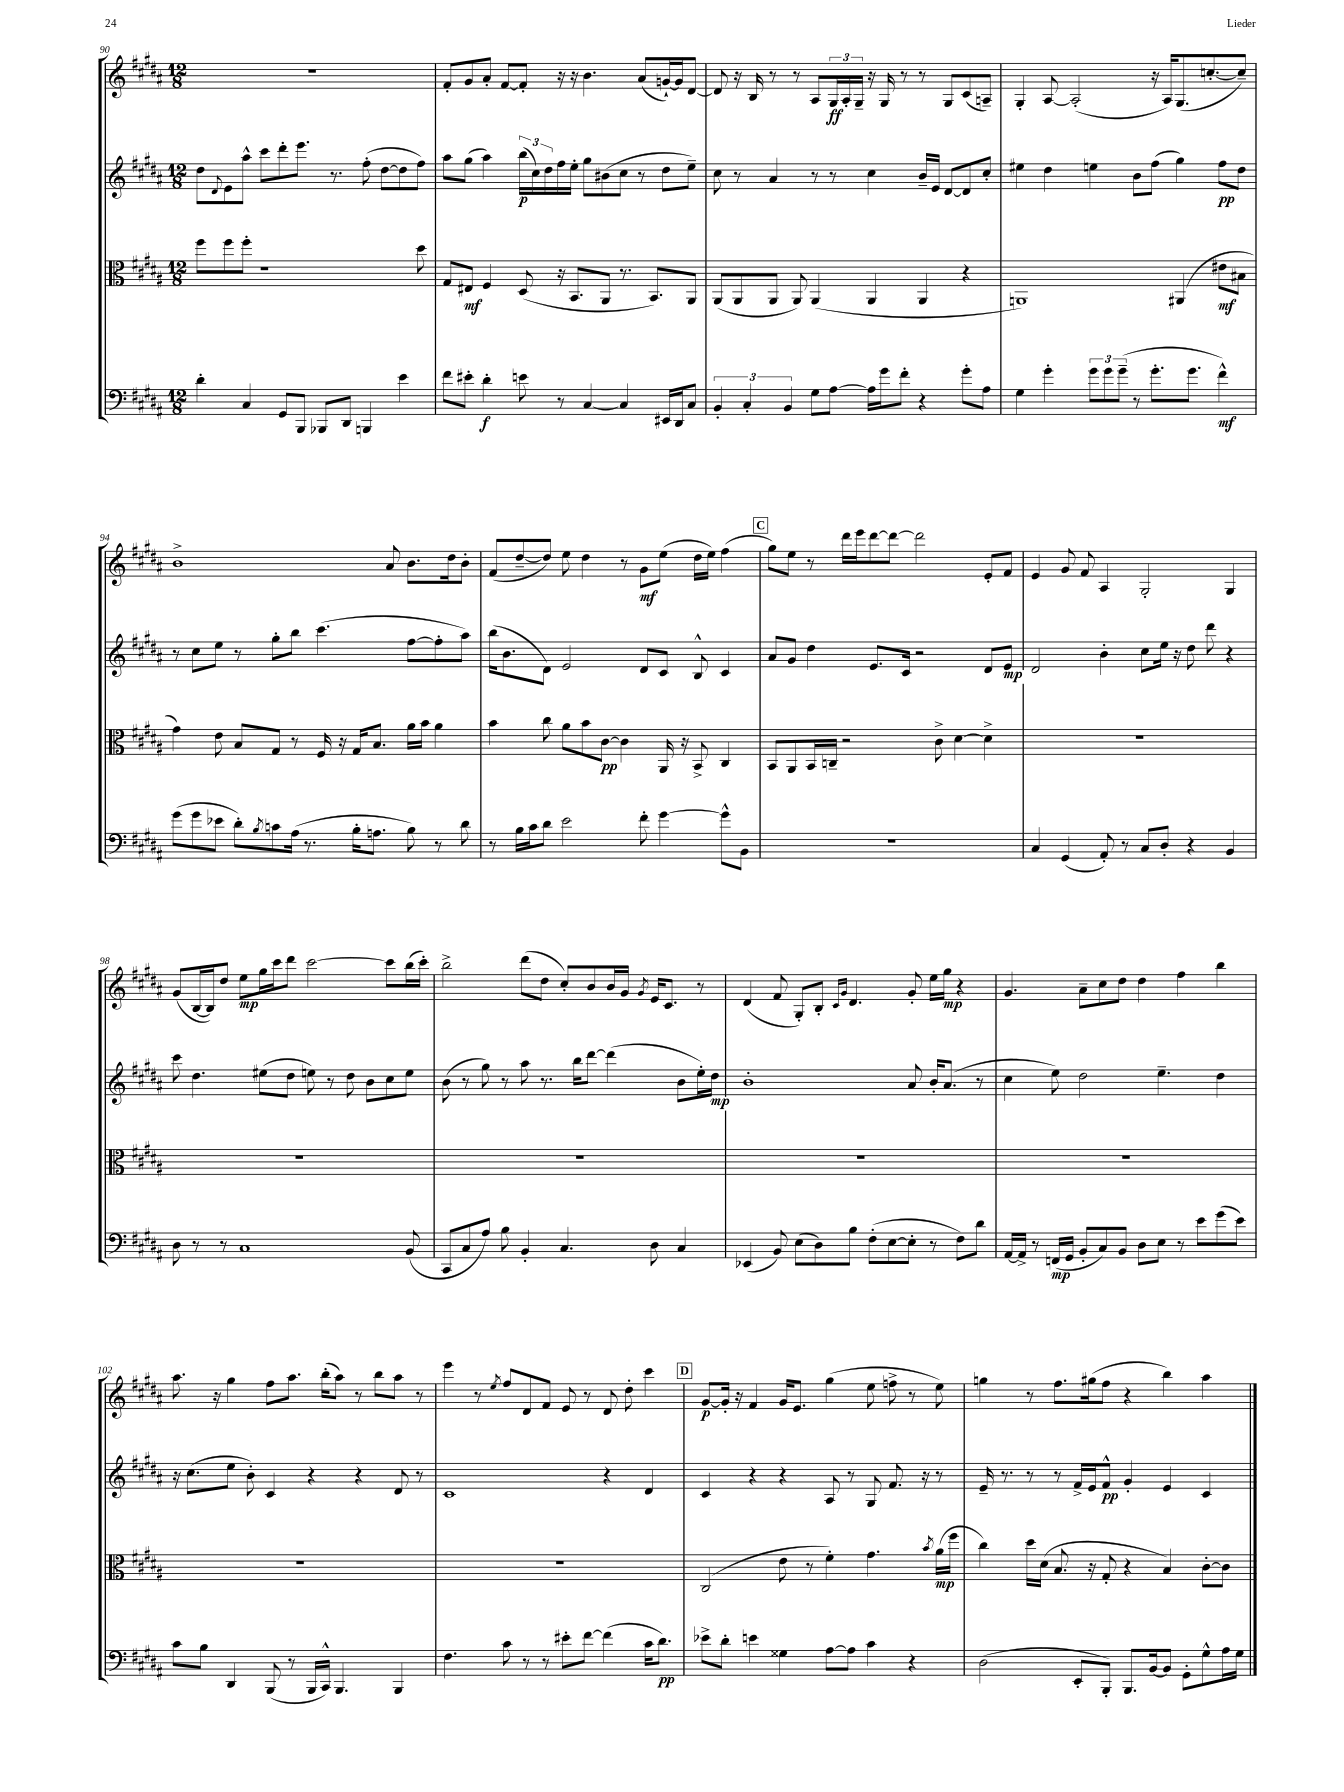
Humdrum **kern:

**kern	**kern	**kern	**kern
*staff4	*staff3	*staff2	*staff1
*clefF4	*clefC3	*clefG2	*clefG2
*k[f#c#g#d#a#]	*k[f#c#g#d#a#]	*k[f#c#g#d#a#]	*k[f#c#g#d#a#]
*M12/8	*M12/8	*M12/8	*M12/8
4d#'	8ff#	8dd#	1.r
.	.	8qqd#	.
.	8ff#	8e	.
4C#	8ff#'	8aa#^^	.
.	1r	8ccc#	.
8GG#	.	8ddd#'	.
8BBB	.	8.eee	.
8BBB-	.	.	.
.	.	8.r	.
8DD#	.	.	.
4BBB	.	(8ff#'	.
.	.	[8dd#	.
4e	.	8dd#]	.
.	8dd#	8ff#)	.
=	=	=	=
8f#	8G#	8aa#	8f#'
8e#'	8E#	(8gg#	8g#
4d#'	4F#	4aa#)	8a#'
.	.	.	[8f#
8e	(8D#	(24bb	8f#']
.	.	24cc#)	.
.	.	24dd#	.
8r	16r	16ff#	16r
.	8.BB	16ee'	16r
[4C#	.	8gg#	4.b
.	8AA#	(8b#	.
4C#]	8.r	8cc#	.
.	.	8r	(8a#
.	8.BB)	.	.
16EE#	.	8dd#	[16g`)
16DD#	.	.	16g]
8C#	8AA#	8ee~)	[8d#
=	=	=	=
6BB'	(8AA#	8cc#	8d#]
.	8AA#	8r	16r
6C#'	.	.	.
.	.	.	16B
.	8AA#	4a#	8r
6BB	.	.	.
.	8AA#)	.	8r
8G#	(4AA#	8r	8A#
[8A#	.	8r	24G#
.	.	.	24A#'
.	.	.	24G#~
16A#]	4AA#	4cc#	16r
16g#	.	.	16G#
8f#'	.	.	8r
4r	4AA#	16b~	8r
.	.	16e	.
.	.	[8d#	8G#
8g#'	4r	8d#]	(8c#
8A#	.	8cc#'	8A~)
=	=	=	=
4G#	1AA)	4ee#	4G#'
4g#'	.	4dd#	[8A#
.	.	.	(2A#']
12g#	.	4ee	.
12g#	.	.	.
(12g#~	.	.	.
8r	.	8b	.
8.g#'	.	(8ff#	16r
.	.	.	16A#)
.	(4AA#	4gg#)	(8.G#
8.g#	.	.	.
.	.	.	[8.cc'
4f#^^)	8e#	8ff#	.
.	8B#	8dd#	8cc~])
=	=	=	=
(8g#	4g#)	8r	1b^
8g#	.	8cc#	.
8e-	8e	8ee	.
8d#')	8B	8r	.
8qB	.	.	.
8c	8G#	8gg#'	.
(16A#	8r	8bb	.
8.r	.	.	.
.	16F#	(4.ccc#	.
.	16r	.	.
16B'	16G#	.	.
8.A	8.B	.	.
.	.	.	8a#
8B)	16a#	[8ff#	8.b
.	16b	.	.
8r	4a#	8ff#']	.
.	.	.	16dd#
8d#	.	8aa#)	8b'
=	=	=	=
8r	4b	(16bb	(8f#
.	.	8.b	.
16B	.	.	[8dd#~
16c#	.	.	.
8d#	8cc#	8d#)	8dd#])
2e	8a#	2e	8ee
.	8b	.	4dd#
.	[8c#	.	.
.	4c#]	.	8r
8f#'	.	8d#	8g#
[4g#	16AA#	8c#	(8ee
.	16r	.	.
.	8BB^	8B^^	16dd#
.	.	.	16ee)
8g#^^]	4C#	4c#	(4ff#
8BB	.	.	.
=	=	=	=
1.r	8BB	8a#	8gg#)
.	8AA#	8g#	8ee
.	16BB	4dd#	8r
.	16C~	.	.
.	2r	.	16ddd#
.	.	.	16eee
.	.	8.e	[8ddd#
.	.	.	8ddd#_
.	.	16c#	.
.	.	2r	2ddd#]
.	8c#^	.	.
.	[4d#	.	.
.	4d#^]	8d#	8e'
.	.	8e	8f#
=	=	=	=
4C#	1.r	2d#	4e
(4GG#	.	.	8g#
.	.	.	8f#
8AA#')	.	4b'	4A#
8r	.	.	.
8C#	.	8cc#	2G#'
8D#'	.	16ee	.
.	.	16r	.
4r	.	8dd#	.
.	.	8ddd#	.
4BB	.	4r	4G#
=	=	=	=
8D#	1.r	8ccc#	(8g#
8r	.	4.dd#	[16B
.	.	.	16B])
8r	.	.	8dd#
1C#	.	.	8ee
.	.	(8ee#	16gg#
.	.	.	16ccc#
.	.	8dd#	8ddd#
.	.	8ee)	[2ccc#
.	.	8r	.
.	.	8dd#	.
.	.	8b	.
.	.	8cc#	8ccc#]
(8BB	.	8ee	(16bb
.	.	.	16ccc#')
=	=	=	=
8CC#	1.r	(8b	2bb^
8C#	.	8r	.
8A#)	.	8gg#)	.
8B	.	8r	.
4BB'	.	8aa#	(8ddd#
.	.	8.r	8dd#
4.C#	.	.	8cc#')
.	.	16bb	.
.	.	[8ddd#	8b
.	.	(4ddd#]	16b
.	.	.	16g#
.	.	.	8qg#
8D#	.	.	16e
.	.	.	8.c#
4C#	.	8b	.
.	.	16ee')	8r
.	.	16dd#	.
=	=	=	=
(4EE-	1.r	1b'	(4d#
8BB)	.	.	8f#
(8E	.	.	8G#')
8D#)	.	.	8B'
.	.	.	16qqc#
.	.	.	16qqg#
8B	.	.	4.d#
(8F#'	.	.	.
[8E	.	.	.
8E']	.	8a#	8g#'
8r	.	16b'	16ee
.	.	(8.a#	16gg#
8F#)	.	.	4r
8d#	.	8r	.
=	=	=	=
[16AA#	1.r	4cc#	4.g#
16AA#^]	.	.	.
8r	.	.	.
(16FF	.	8ee)	.
16GG#	.	.	.
8BB'	.	2dd#	8a#~
8C#)	.	.	8cc#
8BB	.	.	8dd#
8D#	.	.	4dd#
8E	.	4.ee~	.
8r	.	.	4ff#
8e	.	.	.
(8g#	.	4dd#	4bb
8e)	.	.	.
=	=	=	=
8c#	1.r	16r	8.aa#
.	.	(8.cc#	.
8B	.	.	.
.	.	.	16r
4DD#	.	8ee	4gg#
.	.	8b')	.
(8BBB	.	4c#	8ff#
8r	.	.	8.aa#
16BBB	.	4r	.
16CC#^^)	.	.	(16bb'
4.BBB	.	.	8aa#)
.	.	4r	8r
.	.	.	8bb
4BBB	.	8d#	8aa#
.	.	8r	8r
=	=	=	=
4.F#	1.r	1c#	4eee
.	.	.	8r
.	.	.	8qee
8c#	.	.	8ff#
8r	.	.	8d#
8r	.	.	8f#
8e#'	.	.	8e
[8f#	.	.	8r
(4f#]	.	4r	8d#
.	.	.	8dd#'
16c#	.	4d#	4ccc#
8.d#)	.	.	.
=	=	=	=
8e-^	(2C#	4c#	[8g#
8d#'	.	.	16g#']
.	.	.	16r
4e	.	4r	4f#
4G##	8e	4r	16g#
.	.	.	8.e
.	8r	.	.
[8A#	4f#')	8A#	(4gg#
8A#]	.	8r	.
4c#	4.g#	8G#	8ee
.	.	8.f#	8ff^
4r	.	.	8r
.	.	16r	.
.	8qb	.	.
.	(16a#	8r	8ee)
.	16ff#	.	.
=	=	=	=
(2D#	4cc#)	16e~	4gg
.	.	8.r	.
.	16dd#	8r	8r
.	(16d#	.	.
.	8.B	8r	8.ff#
8EE'	.	16f#^	.
.	16r	16e	(16gg#
8BBB')	8G#'	8f#^^	8ff#
8.BBB	4r	4g#'	4r
[16BB	.	.	.
8BB]	4B)	4e	4bb)
8GG#'	.	.	.
8G#^^	[8c#'	4c#	4aa#
16A#	8c#]	.	.
16G#	.	.	.
==	==	==	==
*-	*-	*-	*-
